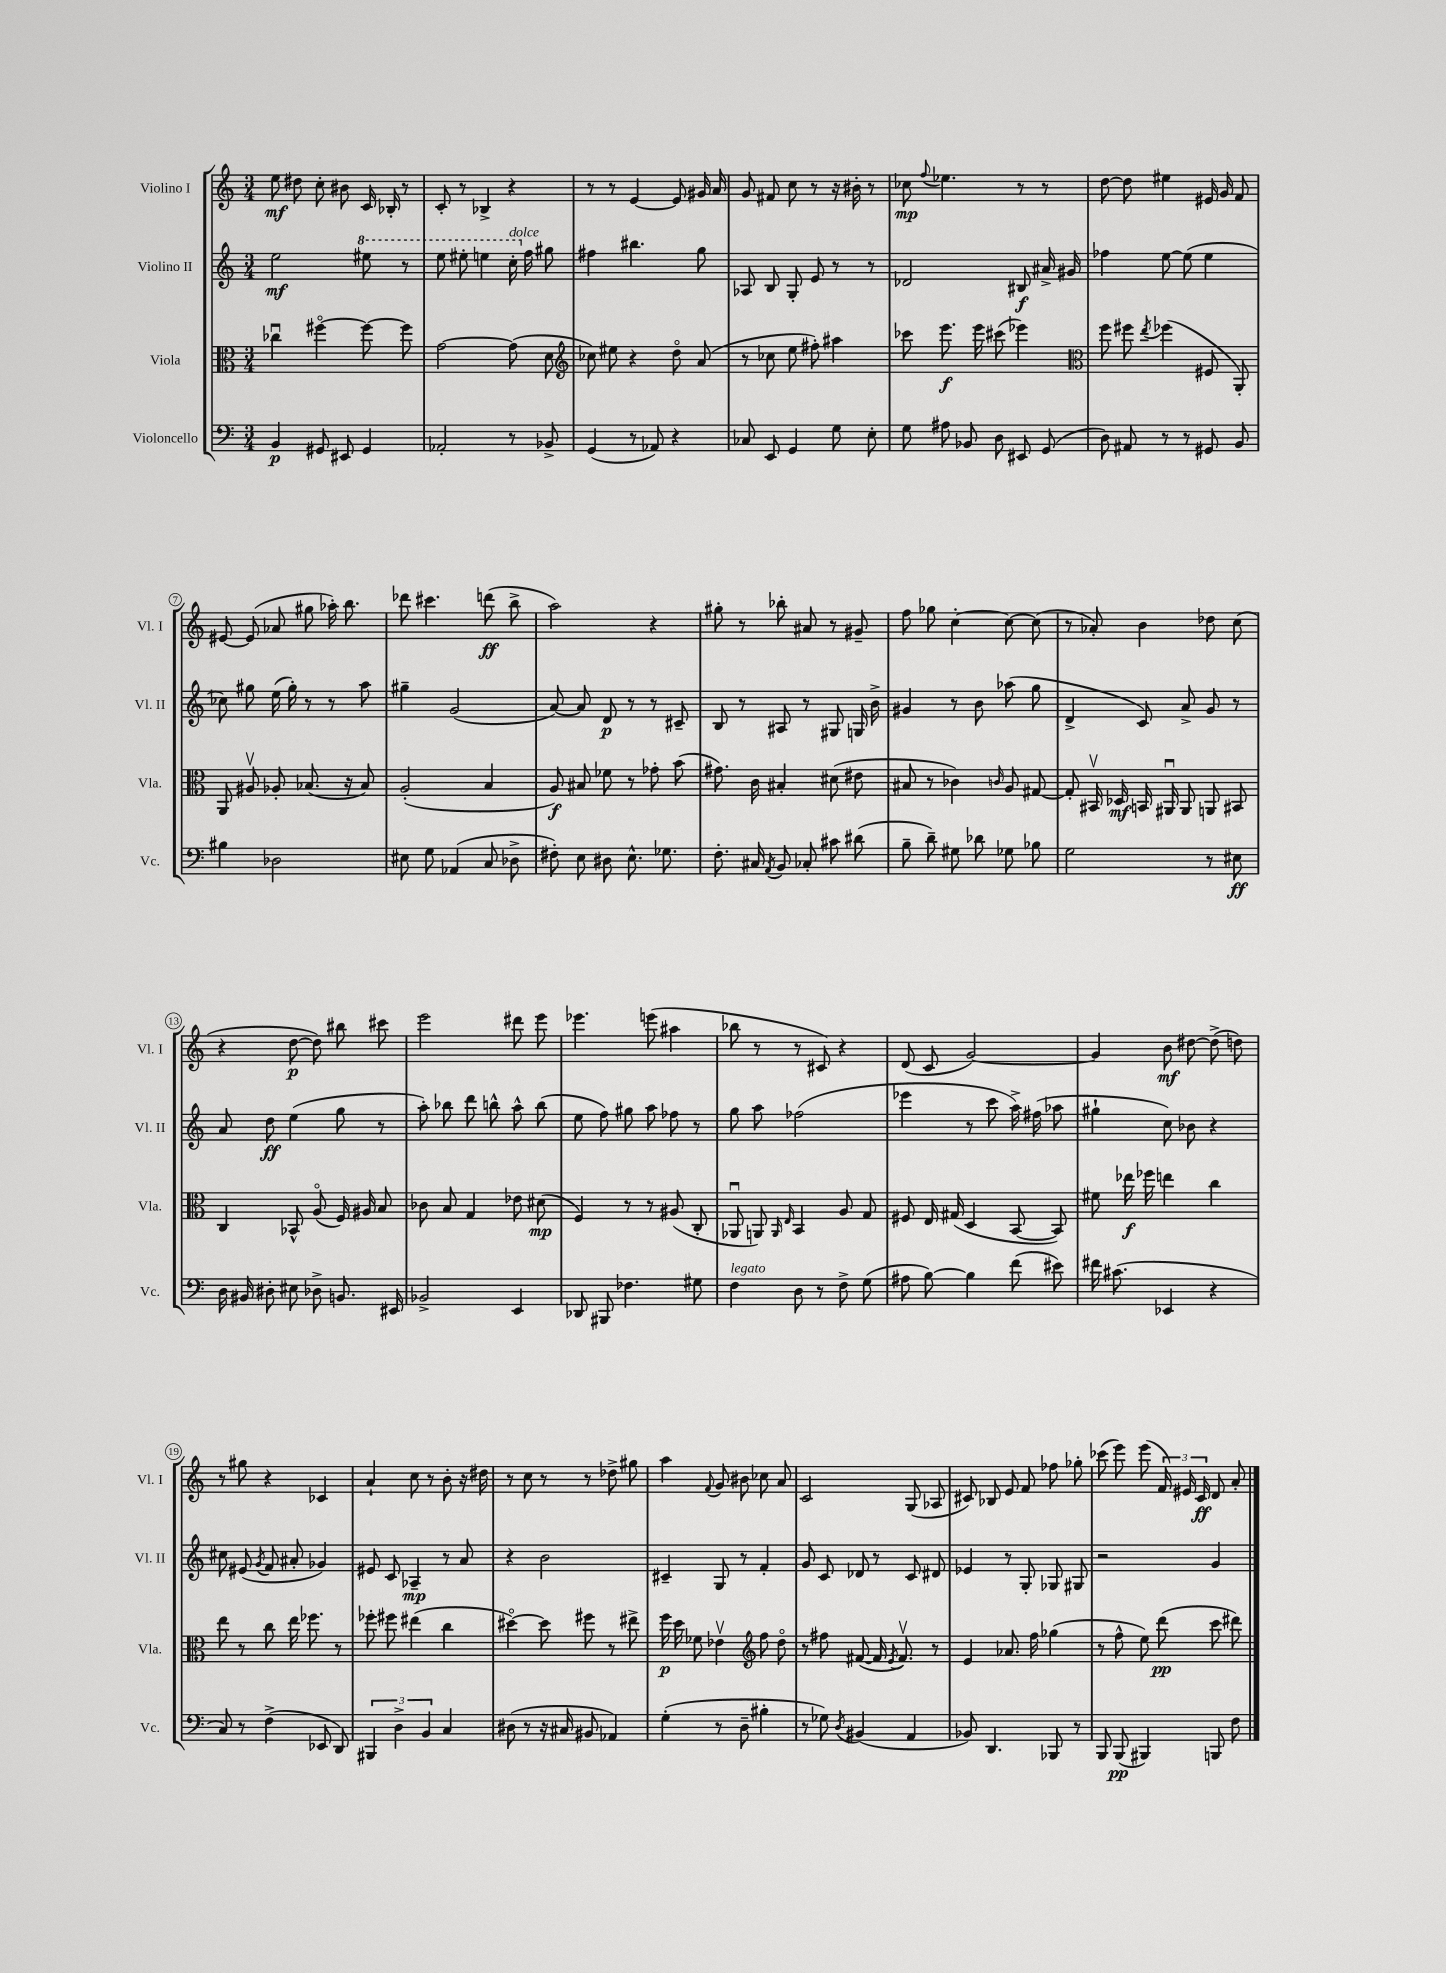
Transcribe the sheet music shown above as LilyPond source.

<<
\new StaffGroup <<
\new Staff = "s0" \with { instrumentName = "Violino I" shortInstrumentName = "Vl. I" } {
    \clef treble \key c \major \numericTimeSignature \time 3/4
    \autoBeamOff e''8\mf dis''8 c''8-. bis'8 c'16 bes16-. r8 |
    c'8-. r8 bes4-> r4 |
    r8 r8 e'4~ e'8 gis'16 a'16 |
    g'8 fis'8 c''8 r8 r16 bis'16-. r8 |
    ces''8\mp \appoggiatura { f''8 } ees''4. r8 r8 |
    d''8~ d''8 eis''4 eis'16 g'16 f'8 |
    eis'8~ eis'8( aes'8 gis''8 aes''16-.) b''8. |
    des'''8 cis'''4. d'''8\ff( b''8-> |
    a''2) r4 |
    gis''8-. r8 bes''8-. ais'8 r8 gis'8-- |
    f''8 ges''8 c''4~-. c''8~ c''8( |
    r8 aes'8-.) b'4 des''8 c''8( |
    r4 d''8~\p d''8) bis''8 cis'''8 |
    e'''2 dis'''8 e'''8 |
    ees'''4. e'''8( ais''4 |
    bes''8 r8 r8 cis'8) r4 |
    d'8( c'8 g'2~) |
    g'4 b'8\mf dis''8~ dis''8->( d''8) |
    r8 gis''8 r4 ces'4 |
    a'4-! c''8 r8 b'8-. r16 dis''16 |
    r8 c''8 r8 r8 des''8-> gis''8 |
    a''4 \appoggiatura { f'8 } g'8 bis'8 ces''8 a'8 |
    c'2 g8( aes8 |
    cis'8) bes8 e'8 f'8 fes''8 ges''8-. |
    ces'''8( e'''8) e'''8( \tuplet 3/2 { f'16) eis'16 c'16\ff } d'8 a'8-. \bar "|." |
}
\new Staff = "s1" \with { instrumentName = "Violino II" shortInstrumentName = "Vl. II" } {
    \clef treble \key c \major \numericTimeSignature \time 3/4
    \autoBeamOff e''2\mf \ottava #1 eis'''8 r8 |
    e'''8 eis'''8-. e'''4 c'''16-.^\markup { \italic "dolce" } \ottava #0 f''16 gis''8 |
    fis''4 bis''4. g''8 |
    aes8 b8 g8-. e'8 r8 r8 |
    des'2 bis8\f ais'16-> gis'16 |
    fes''4 e''8~ e''8( e''4 |
    ces''8) gis''8 e''16( gis''16-.) r8 r8 a''8 |
    gis''4-- g'2( |
    a'8~) a'8 d'8\p r8 r8 cis'8-- |
    b8 r8 ais8 r8 gis8 g16 b'16-> |
    gis'4 r8 b'8 aes''8( g''8 |
    d'4-> c'8) a'8-> g'8 r8 |
    a'8 d''8\ff e''4( g''8 r8 |
    a''8-.) bes''8 d'''8 b''8-^ a''8-^ b''8( |
    e''8 f''8) gis''8 a''8 fes''8 r8 |
    g''8 a''8 fes''2( |
    ees'''4 r8 c'''8 a''16->) fis''16( aes''8 |
    gis''4-! c''8) bes'8 r4 |
    cis''8 eis'8( \acciaccatura { g'8 } f'8 ais'8-. ges'4) |
    eis'8 c'8 aes4--\mp r8 a'8 |
    r4 b'2 |
    cis'4-- g8 r8 f'4-. |
    g'8 c'8 des'8 r8 c'8 dis'8 |
    ees'4 r8 g8-. ges8 gis8 |
    r2 g'4 \bar "|." |
}
\new Staff = "s2" \with { instrumentName = "Viola" shortInstrumentName = "Vla." } {
    \clef alto \key c \major \numericTimeSignature \time 3/4
    \autoBeamOff ces''4\downbow fis''4~\flageolet fis''8~ fis''8 |
    g'2~ g'8( d'8 |
    \clef treble ces''8) eis''8 r4 d''8\flageolet a'8( |
    r8 ces''8 e''8 fis''8-.) ais''4 |
    ces'''8 e'''8.\f e'''16 cis'''8( ees'''4) |
    \clef alto f''8 fis''8 \acciaccatura { e''8 } fes''4( fis8 a,8-.) |
    a,8 ais8\upbow aes8-. bes8.( r16 bes8) |
    a2-.( b4 |
    a8\f) bis8 fes'8 r8 ges'8-. b'8( |
    gis'8.) c'16 bis4-. dis'8( eis'8 |
    bis8 r8 ces'4) \grace { c'16 } a8 gis8~ |
    gis8-. bis,16\upbow des16\mf b,16 ais,16\downbow ais,8 a,8 bis,8 |
    c4 bes,8-^ a8\flageolet( f16) ais16 b8 |
    ces'8 b8 g4 ees'8 dis'8\mp( |
    f4) r8 r8 ais8( c8-. |
    aes,8\downbow a,8) \grace { a,16 e16 } b,4 a8 g8 |
    fis8 e16 gis16( d4 b,8~ b,8) |
    fis'8 ees''16\f fes''16 e''4 c''4 |
    e''8 r8 c''8 e''16 fes''8. r8 |
    fes''8-. fis''8 eis''4( c''4 |
    dis''4~\flageolet) dis''8 fis''8 r8 eis''8-> |
    f''16\p d''16 fes'8 ees'4\upbow \clef treble f''8 d''8\flageolet |
    r8 fis''8 fis'8~( fis'16 \acciaccatura { e'8 } fis'8.\upbow) r8 |
    e'4 aes'8. f''16 ges''4( |
    r8 f''8-^ e''8) d'''8\pp( c'''8 dis'''8) \bar "|." |
}
\new Staff = "s3" \with { instrumentName = "Violoncello" shortInstrumentName = "Vc." } {
    \clef bass \key c \major \numericTimeSignature \time 3/4
    \autoBeamOff b,4\p gis,8 eis,8 gis,4 |
    aes,2-. r8 bes,8-> |
    g,4( r8 aes,8) r4 |
    ces8 e,8 g,4 g8 e8-. |
    g8 ais8 bes,8 d8 eis,8 g,8( |
    d8) ais,8 r8 r8 gis,8 b,8 |
    bis4 des2 |
    eis8 g8 aes,4( c8 des8-> |
    fis8-.) e8 dis8 e8.-^ ges8. |
    f8.-. cis16 \acciaccatura { a,8 } b,8 ces8-. cis'8 dis'8( |
    b8-- d'8--) gis8 des'8 ges8 bes8 |
    g2 r8 eis8\ff |
    d16 bis,16 dis8-. eis8 des8-> b,8. eis,16 |
    bes,2-> e,4 |
    des,8 bis,,8 fes4. gis8 |
    f4^\markup { \italic "legato" } d8 r8 f8-> g8( |
    ais8 b8~) b4 f'8( eis'8) |
    fis'16 cis'8.( ees,4 r4 |
    c8) r8 f4->( ees,8 d,8) |
    \tuplet 3/2 { bis,,4 d4-> b,4 } c4 |
    dis8( r8 r16 cis16 bis,8 aes,4) |
    g4-.( r8 d8-- bis4-. |
    r8 ges8) \acciaccatura { d8 } bis,4( a,4 |
    bes,8) d,4. bes,,8 r8 |
    b,,8 b,,8\pp( bis,,4) b,,8 f8 \bar "|." |
}
>>
>>
\layout { \context { \Score \override BarNumber.stencil = #(make-stencil-circler 0.1 0.3 ly:text-interface::print) } }
